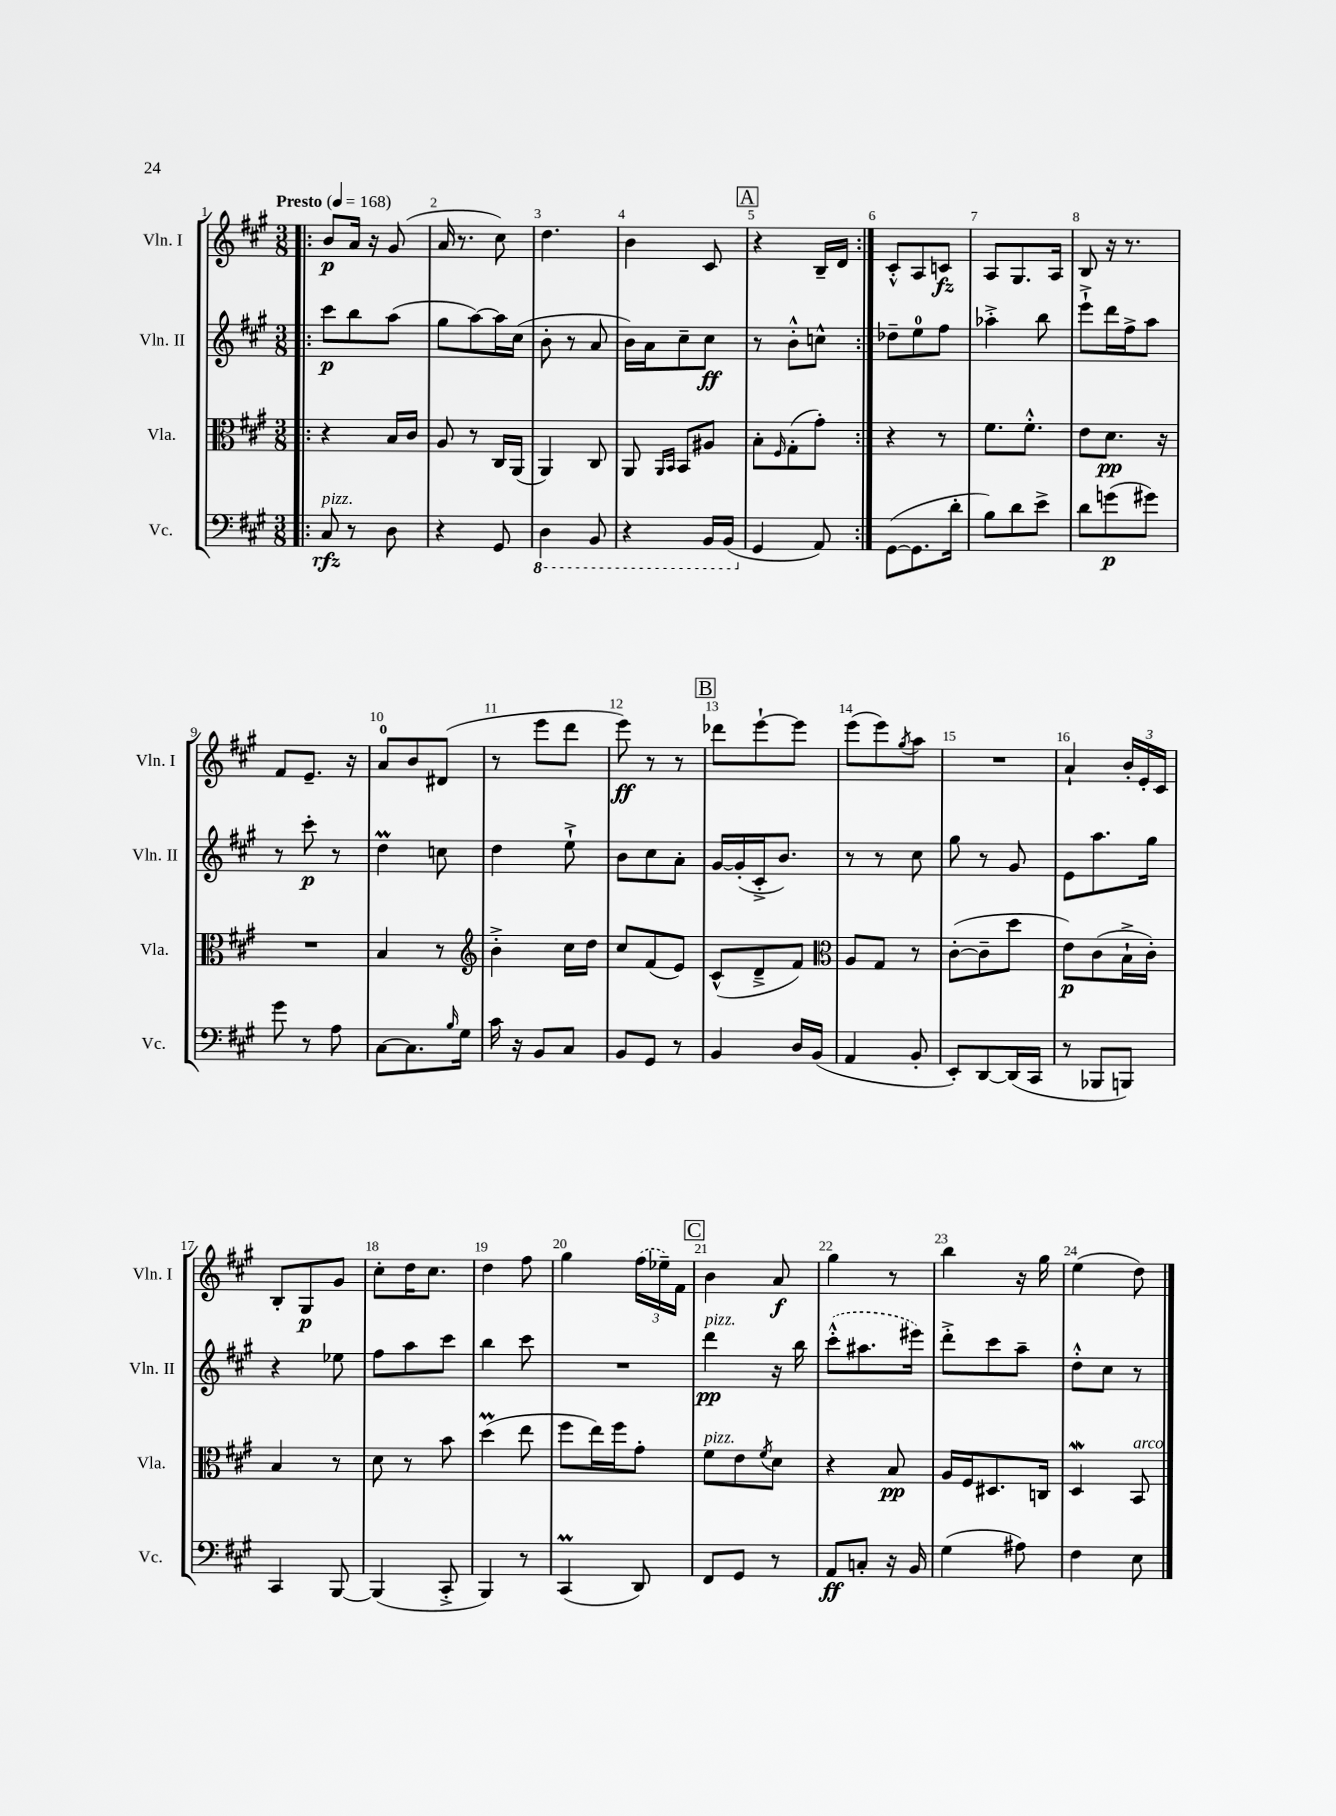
<<
\new StaffGroup <<
\new Staff = "s0" \with { instrumentName = "Vln. I" shortInstrumentName = "Vln. I" } {
    \clef treble \key a \major \numericTimeSignature \time 3/8 \tempo "Presto" 4 = 168
    \repeat volta 2 { \bar ".|:" b'8\p a'16 r16 gis'8( |
    a'16 r8. cis''8) |
    d''4. |
    b'4 cis'8 |
    \mark \markup { \box "A" } r4 b16-- d'16 | }
    cis'8-.-^ a8 c'8\fz |
    a8 gis8. a16 |
    b8 r16 r8. |
    fis'8 e'8.-- r16 |
    a'8-0 b'8 dis'8( |
    r8 e'''8 d'''8 |
    e'''8\ff) r8 r8 |
    \mark \markup { \box "B" } des'''8 e'''8~-! e'''8 |
    e'''8( e'''8) \acciaccatura { gis''8 } a''8 |
    R4. |
    a'4-! \tuplet 3/2 { b'16-. e'16-. cis'16 } |
    b8-. gis8\p gis'8 |
    cis''8-. d''16 cis''8. |
    d''4 fis''8 |
    gis''4 \tuplet 3/2 { \once \slurDashed fis''16( ees''16--) fis'16 } |
    \mark \markup { \box "C" } b'4 a'8\f |
    gis''4 r8 |
    b''4 r16 gis''16 |
    e''4( d''8) \bar "|." |
}
\new Staff = "s1" \with { instrumentName = "Vln. II" shortInstrumentName = "Vln. II" } {
    \clef treble \key a \major \numericTimeSignature \time 3/8
    \repeat volta 2 { \bar ".|:" cis'''8\p b''8 a''8( |
    gis''8 a''8~) a''16 cis''16( |
    b'8-. r8 a'8 |
    b'16) a'16 cis''8-- cis''8\ff |
    \mark \markup { \box "A" } r8 b'8-.-^ c''8-^ | }
    des''8-- e''8-0 fis''8 |
    aes''4-.-> b''8 |
    e'''8-!-> d'''16 fis''16-> a''8 |
    r8 cis'''8-.\p r8 |
    d''4\prall c''8 |
    d''4 e''8-!-> |
    b'8 cis''8 a'8-. |
    \mark \markup { \box "B" } gis'16~ gis'16-.( cis'16-.-> b'8.) |
    r8 r8 cis''8 |
    gis''8 r8 gis'8 |
    e'8 a''8. gis''16 |
    r4 ees''8 |
    fis''8 a''8 cis'''8 |
    b''4 cis'''8 |
    R4. |
    \mark \markup { \box "C" } d'''4\pp^\markup { \italic "pizz." } r16 b''16 |
    \once \slurDashed cis'''8-.-^( ais''8. eis'''16) |
    d'''8-.-> cis'''8 a''8-- |
    d''8-.-^ cis''8 r8 \bar "|." |
}
\new Staff = "s2" \with { instrumentName = "Vla." shortInstrumentName = "Vla." } {
    \clef alto \key a \major \numericTimeSignature \time 3/8
    \repeat volta 2 { \bar ".|:" r4 b16 cis'16 |
    a8 r8 cis16 a,16( |
    a,4) cis8 |
    a,8 \grace { a,16 b,16 } b,8 ais8 |
    \mark \markup { \box "A" } b8-. \grace { fis16 } gis8-.( gis'8-.) | }
    r4 r8 |
    fis'8. fis'8.-.-^ |
    e'8 d'8.\pp r16 |
    R4. |
    b4 r8 |
    \clef treble b'4-.-> cis''16 d''16 |
    cis''8 fis'8( e'8) |
    \mark \markup { \box "B" } cis'8-^( d'8---> fis'8) |
    \clef alto a8 gis8 r8 |
    cis'8~-.( cis'8-- d''8 |
    e'8\p) cis'8( b16-!-> cis'16-.) |
    b4 r8 |
    d'8 r8 b'8 |
    d''4\prall( e''8 |
    fis''8 e''16) fis''16 gis'8-. |
    \mark \markup { \box "C" } fis'8^\markup { \italic "pizz." } e'8 \acciaccatura { fis'8 } d'8 |
    r4 b8\pp |
    a16 fis16 dis8. c16 |
    d4\mordent b,8^\markup { \italic "arco" } \bar "|." |
}
\new Staff = "s3" \with { instrumentName = "Vc." shortInstrumentName = "Vc." } {
    \clef bass \key a \major \numericTimeSignature \time 3/8
    \repeat volta 2 { \bar ".|:" cis8\rfz^\markup { \italic "pizz." } r8 d8 |
    r4 gis,8 |
    \ottava #-1 d,4 b,,8 |
    r4 b,,16 b,,16( \ottava #0 |
    \mark \markup { \box "A" } gis,4 a,8) | }
    gis,8~( gis,8. d'16-. |
    b8) d'8 e'8-> |
    d'8 g'8\p( gis'8) |
    gis'8 r8 a8 |
    cis8~ cis8. \grace { b16 } gis16 |
    cis'16 r16 b,8 cis8 |
    b,8 gis,8 r8 |
    \mark \markup { \box "B" } b,4 d16 b,16( |
    a,4 b,8-. |
    e,8-.) d,8~ d,16( cis,16 |
    r8 bes,,8 b,,8) |
    cis,4 b,,8~ |
    b,,4( cis,8-.-> |
    b,,4) r8 |
    cis,4\prall( d,8) |
    \mark \markup { \box "C" } fis,8 gis,8 r8 |
    a,8\ff c8-. r16 b,16 |
    gis4( ais8) |
    fis4 e8 \bar "|." |
}
>>
>>
\layout { \context { \Score \override BarNumber.break-visibility = ##(#f #t #t) barNumberVisibility = #all-bar-numbers-visible } }
